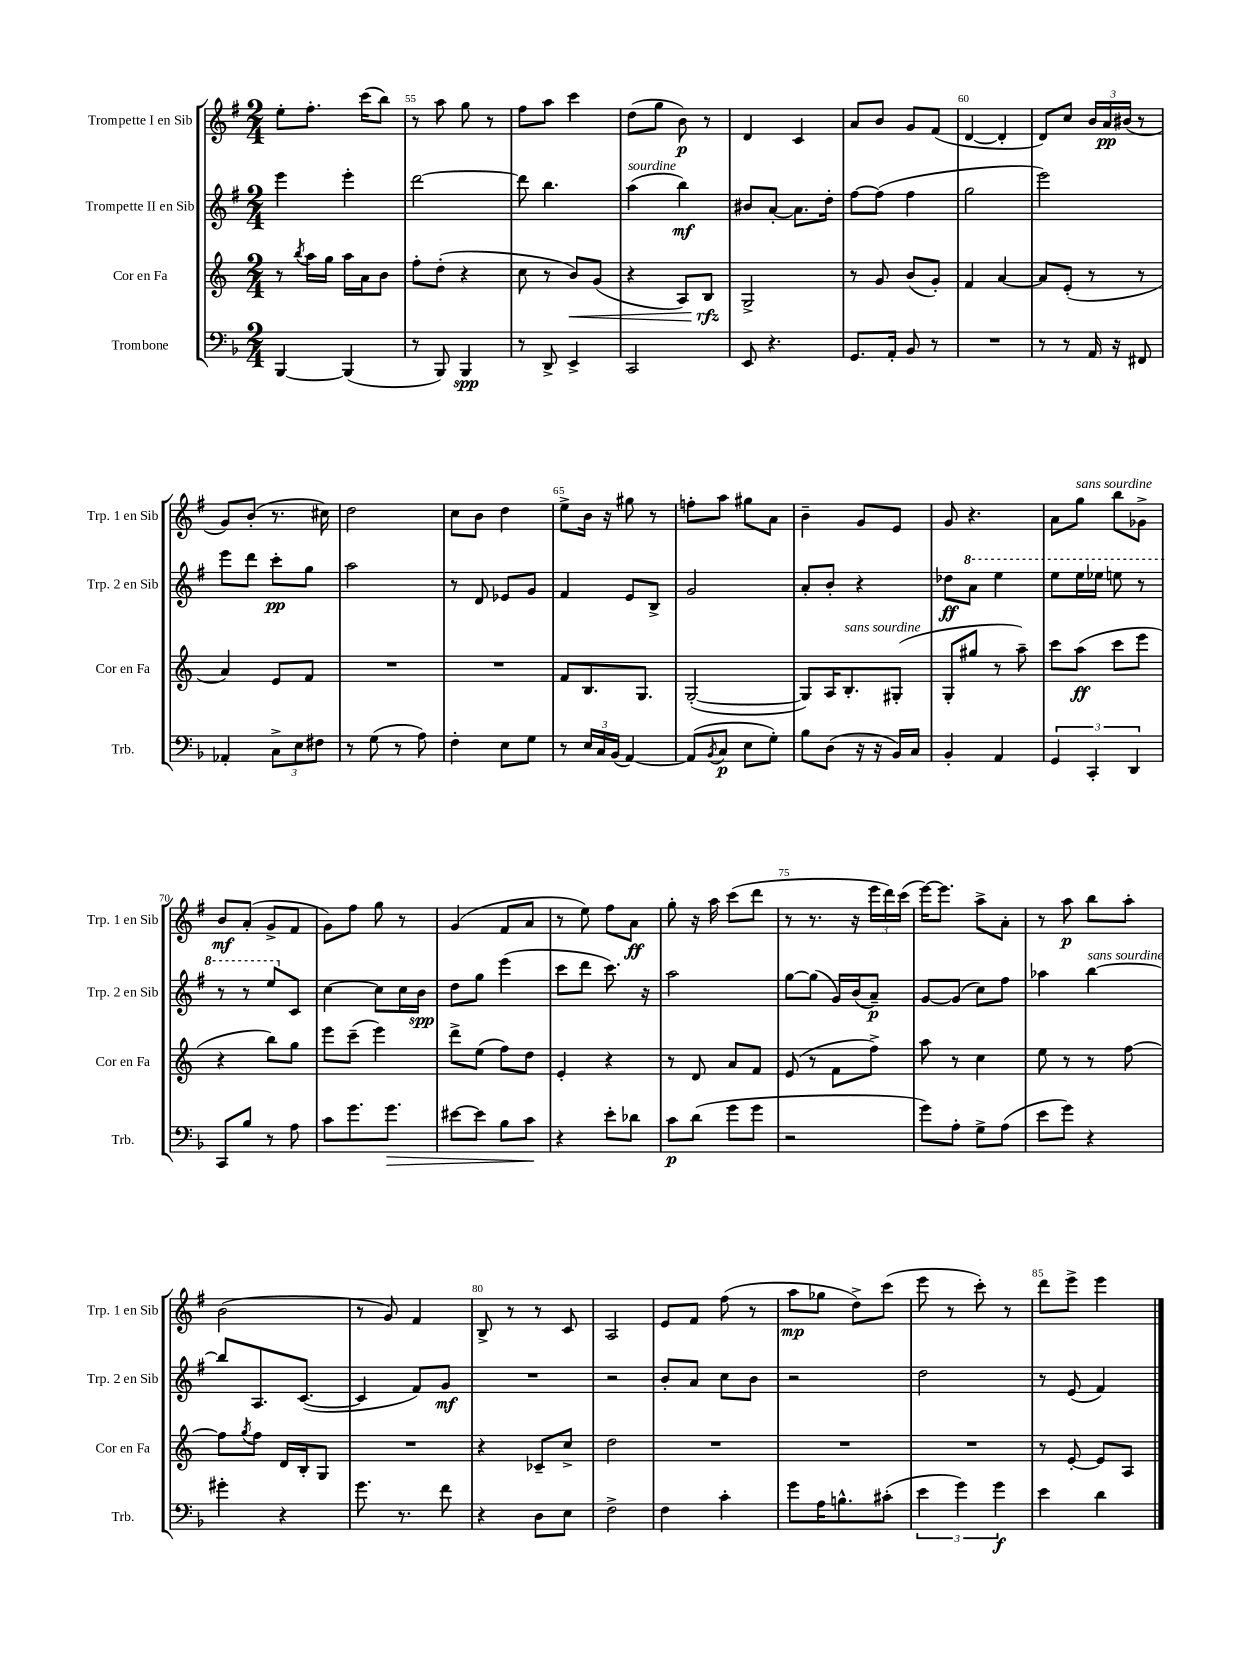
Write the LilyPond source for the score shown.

<<
\new StaffGroup <<
\new Staff = "s0" \with { instrumentName = "Trompette I en Sib" shortInstrumentName = "Trp. 1 en Sib" } {
    \clef treble \key g \major \numericTimeSignature \time 2/4
    e''8-. fis''8.-. c'''16( b''8) |
    r8 a''8 g''8 r8 |
    fis''8 a''8 c'''4 |
    d''8( g''8 b'8\p) r8 |
    d'4 c'4 |
    a'8 b'8 g'8 fis'8( |
    d'4~ d'4-. |
    d'8) c''8 \tuplet 3/2 { b'16 a'16\pp bis'16( } r8 |
    g'8) b'8-.( r8. cis''16) |
    d''2 |
    c''8 b'8 d''4 |
    e''8-> b'16 r16 gis''8 r8 |
    f''8-. a''8 gis''8 a'8 |
    b'4-- g'8 e'8 |
    g'8 r4. |
    a'8 g''8^\markup { \italic "sans sourdine" } b''8 ges'8-> |
    b'8\mf a'8-.( g'8-> fis'8 |
    g'8) fis''8 g''8 r8 |
    g'4( fis'8 a'8 |
    r8 e''8) fis''8 a'8\ff |
    g''8-. r16 a''16 c'''8( d'''8 |
    r8 r8. r16 \tuplet 3/2 { e'''16 d'''16) c'''16( } |
    e'''16~) e'''8. a''8-> a'8-. |
    r8 a''8\p b''8 a''8-. |
    b'2( |
    r8 g'8) fis'4 |
    b8-> r8 r8 c'8 |
    a2 |
    e'8 fis'8 fis''8( r8 |
    a''8\mp ges''8 d''8->) c'''8( |
    e'''8 r8 c'''8-.) r8 |
    d'''8 e'''8-> e'''4 \bar "|." |
}
\new Staff = "s1" \with { instrumentName = "Trompette II en Sib" shortInstrumentName = "Trp. 2 en Sib" } {
    \clef treble \key g \major \numericTimeSignature \time 2/4
    e'''4 e'''4-. |
    d'''2~ |
    d'''8 b''4. |
    a''4^\markup { \italic "sourdine" }( b''4\mf) |
    bis'8 a'8~-. a'8. d''16-. |
    fis''8~ fis''8( fis''4 |
    g''2 |
    e'''2) |
    e'''8 d'''8 c'''8-.\pp g''8 |
    a''2 |
    r8 d'8 ees'8 g'8 |
    fis'4 e'8 b8-> |
    g'2 |
    a'8-. b'8-. r4 |
    des''8\ff \ottava #1 a''8 e'''4 |
    e'''8 e'''16 ees'''16 e'''8 r8 |
    r8 r8 e'''8 \ottava #0 c'8 |
    c''4~ c''8 c''16 b'16\spp |
    d''8 g''8 e'''4( |
    c'''8 d'''8 c'''8.) r16 |
    a''2 |
    g''8~ g''8( g'16) b'16( a'8--\p) |
    g'8~ g'8( c''8) fis''8 |
    aes''4 b''4~^\markup { \italic "sans sourdine" } |
    b''8 a8. c'8.~( |
    c'4 fis'8) g'8\mf |
    R2 |
    r2 |
    b'8-. a'8 c''8 b'8 |
    r2 |
    d''2 |
    r8 e'8( fis'4) \bar "|." |
}
\new Staff = "s2" \with { instrumentName = "Cor en Fa" shortInstrumentName = "Cor en Fa" } {
    \clef treble \key c \major \numericTimeSignature \time 2/4
    r8 \acciaccatura { b''8 } a''16 g''16 a''16 a'16 b'8 |
    f''8-. d''8-.( r4 |
    c''8 r8 b'8\<) g'8( |
    r4 a8) b8\rfz\! |
    g2-> |
    r8 g'8 b'8( g'8-.) |
    f'4 a'4~ |
    a'8 e'8-.( r8 r8 |
    a'4) e'8 f'8 |
    R2 |
    R2 |
    f'8 b8. g8. |
    g2~-.( |
    g8) a16 b8.-.^\markup { \italic "sans sourdine" } gis8-.( |
    g8-. gis''8 r8 a''8--) |
    c'''8 a''8\ff( c'''8 e'''8 |
    r4 b''8) g''8 |
    e'''8 c'''8--( e'''4) |
    d'''8-> e''8( f''8) d''8 |
    e'4-. r4 |
    r8 d'8 a'8 f'8 |
    e'8( r8 f'8 f''8->) |
    a''8 r8 c''4 |
    e''8 r8 r8 f''8~ |
    f''8 \acciaccatura { g''8 } f''8 d'16 b16-. g8 |
    R2 |
    r4 ces'8-- c''8-> |
    d''2 |
    R2 |
    R2 |
    R2 |
    r8 e'8~-. e'8 a8 \bar "|." |
}
\new Staff = "s3" \with { instrumentName = "Trombone" shortInstrumentName = "Trb." } {
    \clef bass \key f \major \numericTimeSignature \time 2/4
    bes,,4~ bes,,4( |
    r8 bes,,8) bes,,4\spp |
    r8 d,8-> e,4-> |
    c,2 |
    e,8 r4. |
    g,8. a,16-. bes,8 r8 |
    R2 |
    r8 r8 a,16 r16 fis,8 |
    aes,4-. \tuplet 3/2 { c8-> e8 fis8 } |
    r8 g8( r8 a8) |
    f4-. e8 g8 |
    r8 \tuplet 3/2 { e16 c16 bes,16( } a,4~) |
    a,8( \acciaccatura { bes,8 } c8\p e8 g8-.) |
    bes8 d8( r16 r16 bes,16) c16 |
    bes,4-. a,4 |
    \tuplet 3/2 { g,4 c,4-. d,4 } |
    c,8 bes8 r8 a8 |
    c'8 g'8. g'8.\> |
    eis'8~ eis'8 bes8 c'8\! |
    r4 e'8-. des'8 |
    c'8\p d'8( g'8 g'8 |
    r2 |
    g'8) a8-. g8-> a8( |
    e'8 g'8) r4 |
    gis'4-. r4 |
    g'8. r8. f'8 |
    r4 d8 e8 |
    f2-> |
    f4 c'4-. |
    g'8 a16 b8.-^ cis'8-.( |
    \tuplet 3/2 { e'4 g'4) g'4\f } |
    e'4 d'4 \bar "|." |
}
>>
>>
\layout { \context { \Score currentBarNumber = #54 \override BarNumber.break-visibility = ##(#f #t #t) barNumberVisibility = #(every-nth-bar-number-visible 5) } }
